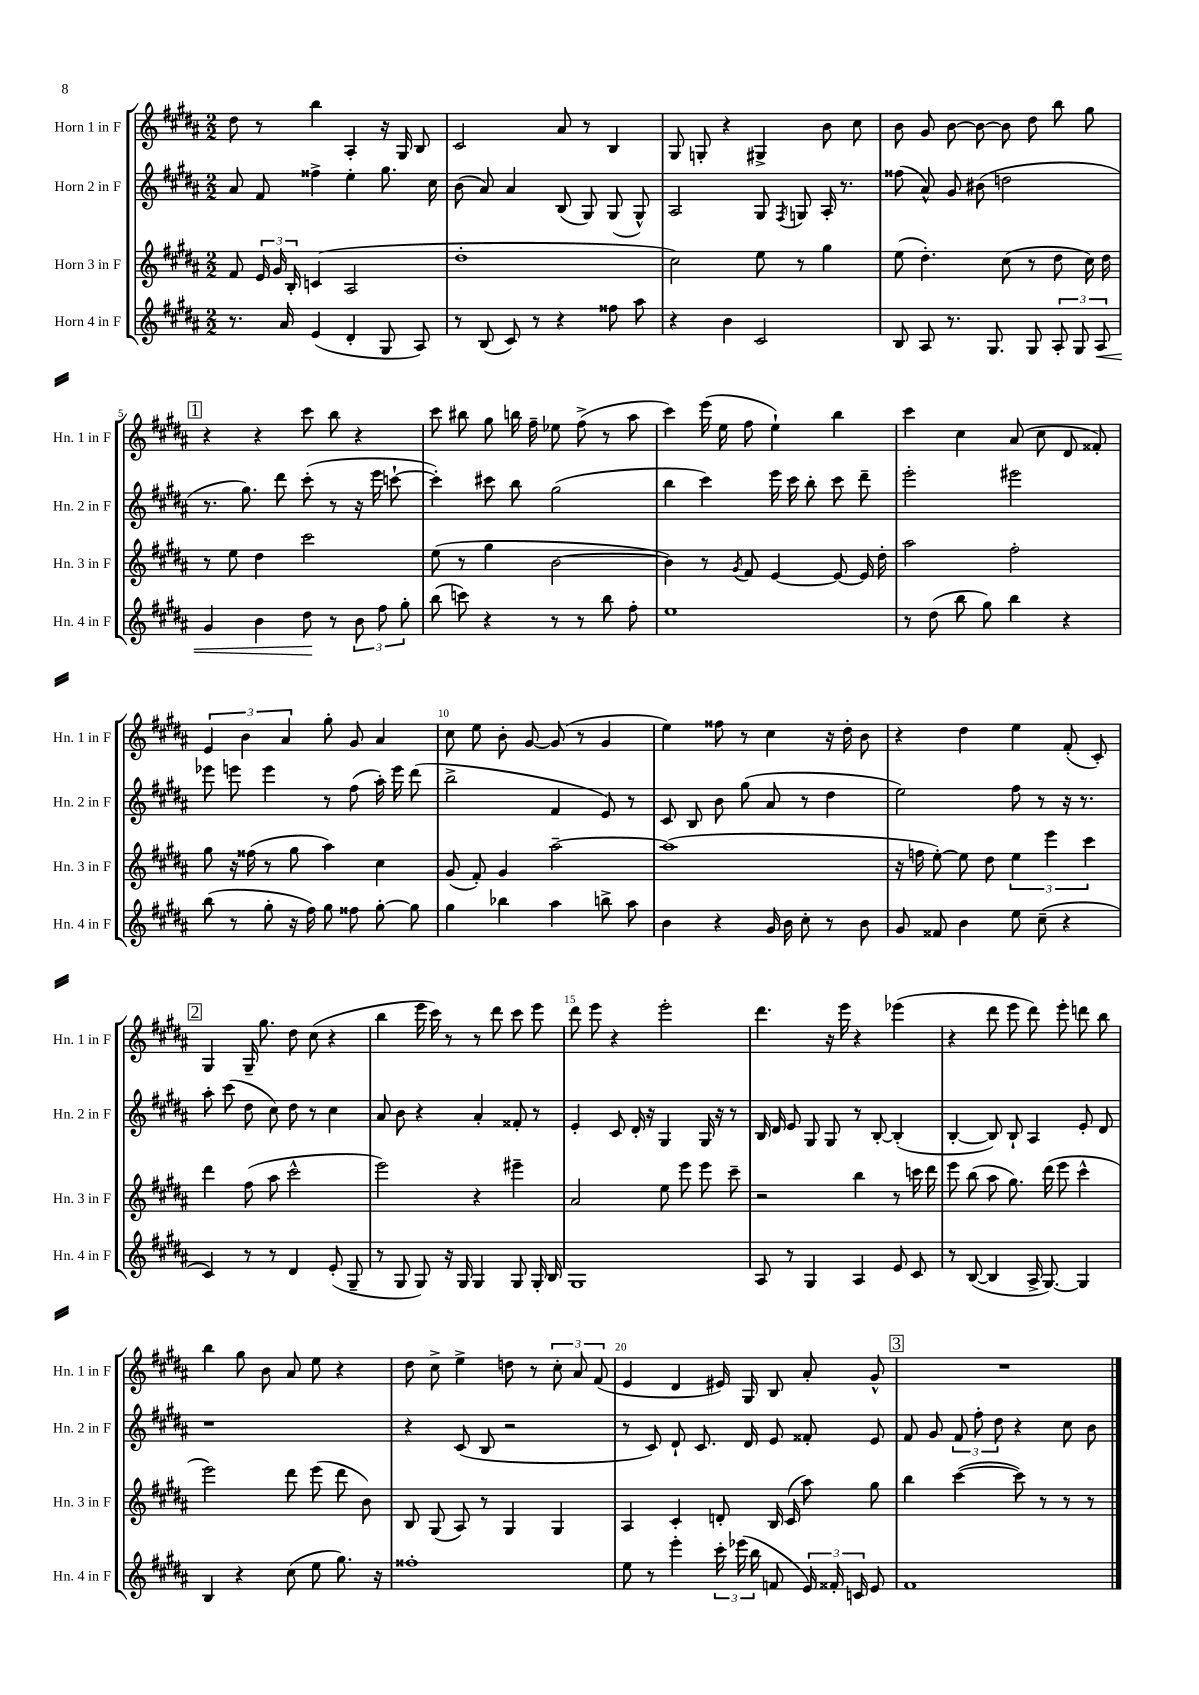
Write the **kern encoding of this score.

**kern	**kern	**kern	**kern
*staff4	*staff3	*staff2	*staff1
*clefG2	*clefG2	*clefG2	*clefG2
*k[f#c#g#d#a#]	*k[f#c#g#d#a#]	*k[f#c#g#d#a#]	*k[f#c#g#d#a#]
*M2/2	*M2/2	*M2/2	*M2/2
8.r	8f#/	8a#/	8dd#\
.	24e/	8f#/	8r
.	24g#/	.	.
16a#/	.	.	.
.	24B'/	.	.
(4e/	(4c/	4ff##^\	4bb\
4d#'/	2A#/	4ee'\	4A#'/
8G#/	.	8.gg#\	16r
.	.	.	16G#/
8A#/)	.	.	8B/
.	.	16cc#\	.
=	=	=	=
8r	1dd#'	(8b\	2c#/
(8B/	.	8a#/)	.
8c#/)	.	4a#/	.
8r	.	.	.
4r	.	(8B/	8a#/
.	.	8G#/)	8r
8ff##\	.	(8G#/	4B/
8aa#\	.	8G#^^/)	.
=	=	=	=
4r	2cc#\)	2A#/	8G#/
.	.	.	8G'/
4b\	.	.	4r
2c#/	8ee\	8G#/	4G#^/
.	.	8qF#/	.
.	8r	8G/	.
.	4gg#\	16A#'/	8b\
.	.	8.r	.
.	.	.	8cc#\
=	=	=	=
8B/	(8ee\	(8ff##\	8b\
8A#/	4.dd#'\)	8a#^^/)	8g#/
8.r	.	8g#/	[8b\
.	.	(8b#\	8b\_
8.G#/	.	.	.
.	(8cc#\	2dd\	8b\]
8G#/	8r	.	8dd#\
12A#'/	8dd#\	.	8bb\
12G#/	.	.	.
.	16cc#\)	.	8gg#\
12A#/	.	.	.
.	16dd#\	.	.
=	=	=	=
4g#/	8r	8.r	4r
.	8ee\	.	.
.	.	8.gg#\)	.
4b\	4dd#\	.	4r
.	.	8ddd#\	.
8dd#\	2ccc#\	(8ccc#'\	8ccc#\
8r	.	8r	8bb\
12b\	.	16r	4r
.	.	16eee\	.
12ff#\	.	.	.
.	.	[8ccc`\	.
12gg#'\	.	.	.
=	=	=	=
(8bb\	(8ee\	4ccc'\])	8ccc#\
8ccc\)	8r	.	8bb#\
4r	4gg#\	8ccc#\	8gg#\
.	.	8bb\	16bb\
.	.	.	16ff#~\
8r	[2b\	(2gg#\	8ee-\
8r	.	.	(8ff#^\
8bb\	.	.	8r
8ff#'\	.	.	8aa#\
=	=	=	=
1ee	4b\])	4bb\	4ccc#\)
.	8r	4ccc#\)	(16eee\
.	.	.	16ee\
.	8qg#/	.	.
.	8f#/	.	8ff#\
.	[4e/	16eee\	4ee`\)
.	.	16ccc#\	.
.	.	8bb'\	.
.	8e/_	8ccc#\	4bb\
.	16e/]	8ddd#~\	.
.	16dd#'\	.	.
=	=	=	=
8r	2aa#\	2eee'\	4ccc#\
(8dd#\	.	.	.
8bb\	.	.	4cc#\
8gg#\)	.	.	.
4bb\	2ff#'\	2eee#\	(8a#/
.	.	.	8cc#\
4r	.	.	8d#/
.	.	.	8f##'/)
=	=	=	=
(8bb\	8gg#\	8eee-\	6e/
8r	16r	8eee\	.
.	.	.	6b\
.	(16ff##\	.	.
8gg#'\	8r	4eee\	.
.	.	.	6a#/
16r	8gg#\	.	.
16ff#\)	.	.	.
8gg#\	4aa#\)	8r	8gg#'\
8ff##\	.	(8ff#\	8g#/
[8gg#'\	4cc#\	16aa#'\)	4a#/
.	.	16eee\	.
8gg#\]	.	(8ddd#\	.
=	=	=	=
4gg#\	(8g#/	2bb^\	8cc#\
.	8f#'/)	.	8ee\
4bb-\	4g#/	.	8b'\
.	.	.	[8g#/
4aa#\	[2aa#~\	4f#/	(8g#/]
.	.	.	8r
8bb^\	.	8e/)	4g#/
8aa#\	.	8r	.
=	=	=	=
4b\	(1aa#]	8c#/	4ee\)
.	.	8B/	.
4r	.	8b\	8ff##\
.	.	(8gg#\	8r
16g#/	.	8a#/	4cc#\
16b\	.	.	.
8cc#'\	.	8r	.
8r	.	4dd#\	16r
.	.	.	16dd#'\
8b\	.	.	8b\
=	=	=	=
8g#/	16r	2ee\)	4r
.	16ff\	.	.
8f##/	[8ee'\)	.	.
4b\	8ee\]	.	4dd#\
.	8dd#\	.	.
8ee\	6ee\	8ff#\	4ee\
(8cc#~\	.	8r	.
.	6eee\	.	.
4r	.	16r	(8f#'/
.	.	8.r	.
.	6ccc#\	.	.
.	.	.	8c#'/)
=	=	=	=
4c#/)	4ddd#\	8aa#'\	4G#/
.	.	(8ccc#\	.
8r	(8ff#\	8dd#\	16G#~/
.	.	.	8.gg#\
8r	8aa#\	8cc#\)	.
4d#/	2ccc#^^\	8dd#\	8dd#\
.	.	8r	(8cc#\
(8e'/	.	4cc#\	4r
8G#~/	.	.	.
=	=	=	=
8r	2eee\)	8a#/	4bb\
8G#/	.	8b\	.
8G#/)	.	4r	16eee\
.	.	.	16ccc#\)
16r	.	.	8r
16G#/	.	.	.
4G#/	4r	4a#'/	8r
.	.	.	8ddd#\
8G#/	4eee#~\	8f##'/	8ccc#\
16G#'/	.	8r	8eee\
16B/	.	.	.
=	=	=	=
1G#	2a#/	4e'/	8ddd#\
.	.	.	8eee\
.	.	8c#/	4r
.	.	16d#'/	.
.	.	16r	.
.	8ee\	4G#/	2eee'\
.	8eee\	.	.
.	8eee\	16G#/	.
.	.	16r	.
.	8ccc#~\	8r	.
=	=	=	=
8A#/	2r	16B/	4.ddd#\
.	.	16d#/	.
8r	.	8e/	.
4G#/	.	8G#/	.
.	.	8G#/	16r
.	.	.	16eee\
4A#/	4bb\	8r	4r
.	.	[8B'/	.
8e/	8r	(4B'/]	(4eee-\
8c#/	16ccc\	.	.
.	16ddd#\	.	.
=	=	=	=
8r	8eee\	[4B'/	4r
([8B/	(8bb\	.	.
4B/]	8aa#\	8B/])	8ddd#\
.	8.gg#\)	8B`/	8eee\
16A#^/	.	4A#/	8ddd#\)
[8.G#/)	(16ddd#\	.	.
.	8eee\	.	8eee'\
4G#/]	4ccc#^^\	8e'/	8ddd\
.	.	8d#/	8bb\
=	=	=	=
4B/	2eee\)	1r	4bb\
4r	.	.	8gg#\
.	.	.	8b\
(8cc#\	8ddd#\	.	8a#/
8ee\	(8eee\	.	8ee\
8.gg#\)	8ddd#\	.	4r
.	8b\)	.	.
16r	.	.	.
=	=	=	=
1ff##'	8B/	4r	8dd#\
.	(8G#/	.	8cc#^\
.	8A#/)	(8c#/	4ee^\
.	8r	8B/	.
.	4G#/	2r	8dd\
.	.	.	8r
.	4G#/	.	12cc#'\
.	.	.	12a#/
.	.	.	(12f#/
=	=	=	=
8ee\	4A#/	8r	4e/
8r	.	8c#/)	.
4eee'\	4c#'/	8d#`/	4d#/
.	.	8.c#/	.
24ccc#'\	8d'/	.	16e#/)
(24eee-\	.	.	.
.	.	16d#/	16G#/
24bb\	.	.	.
8f/	16B/	8e/	8B/
.	(16c#/	.	.
24e/)	8aa#\)	8f##'/	8a#'/
24f##'/	.	.	.
24c/	.	.	.
8e/	8gg#\	8e/	8g#^^/
=	=	=	=
1f#	4bb\	8f#/	1r
.	.	8g#/	.
.	([4ccc#\	12f#/	.
.	.	12ff#'\	.
.	.	12dd#\	.
.	8ccc#\])	4r	.
.	8r	.	.
.	8r	8cc#\	.
.	8r	8b\	.
==	==	==	==
*-	*-	*-	*-
